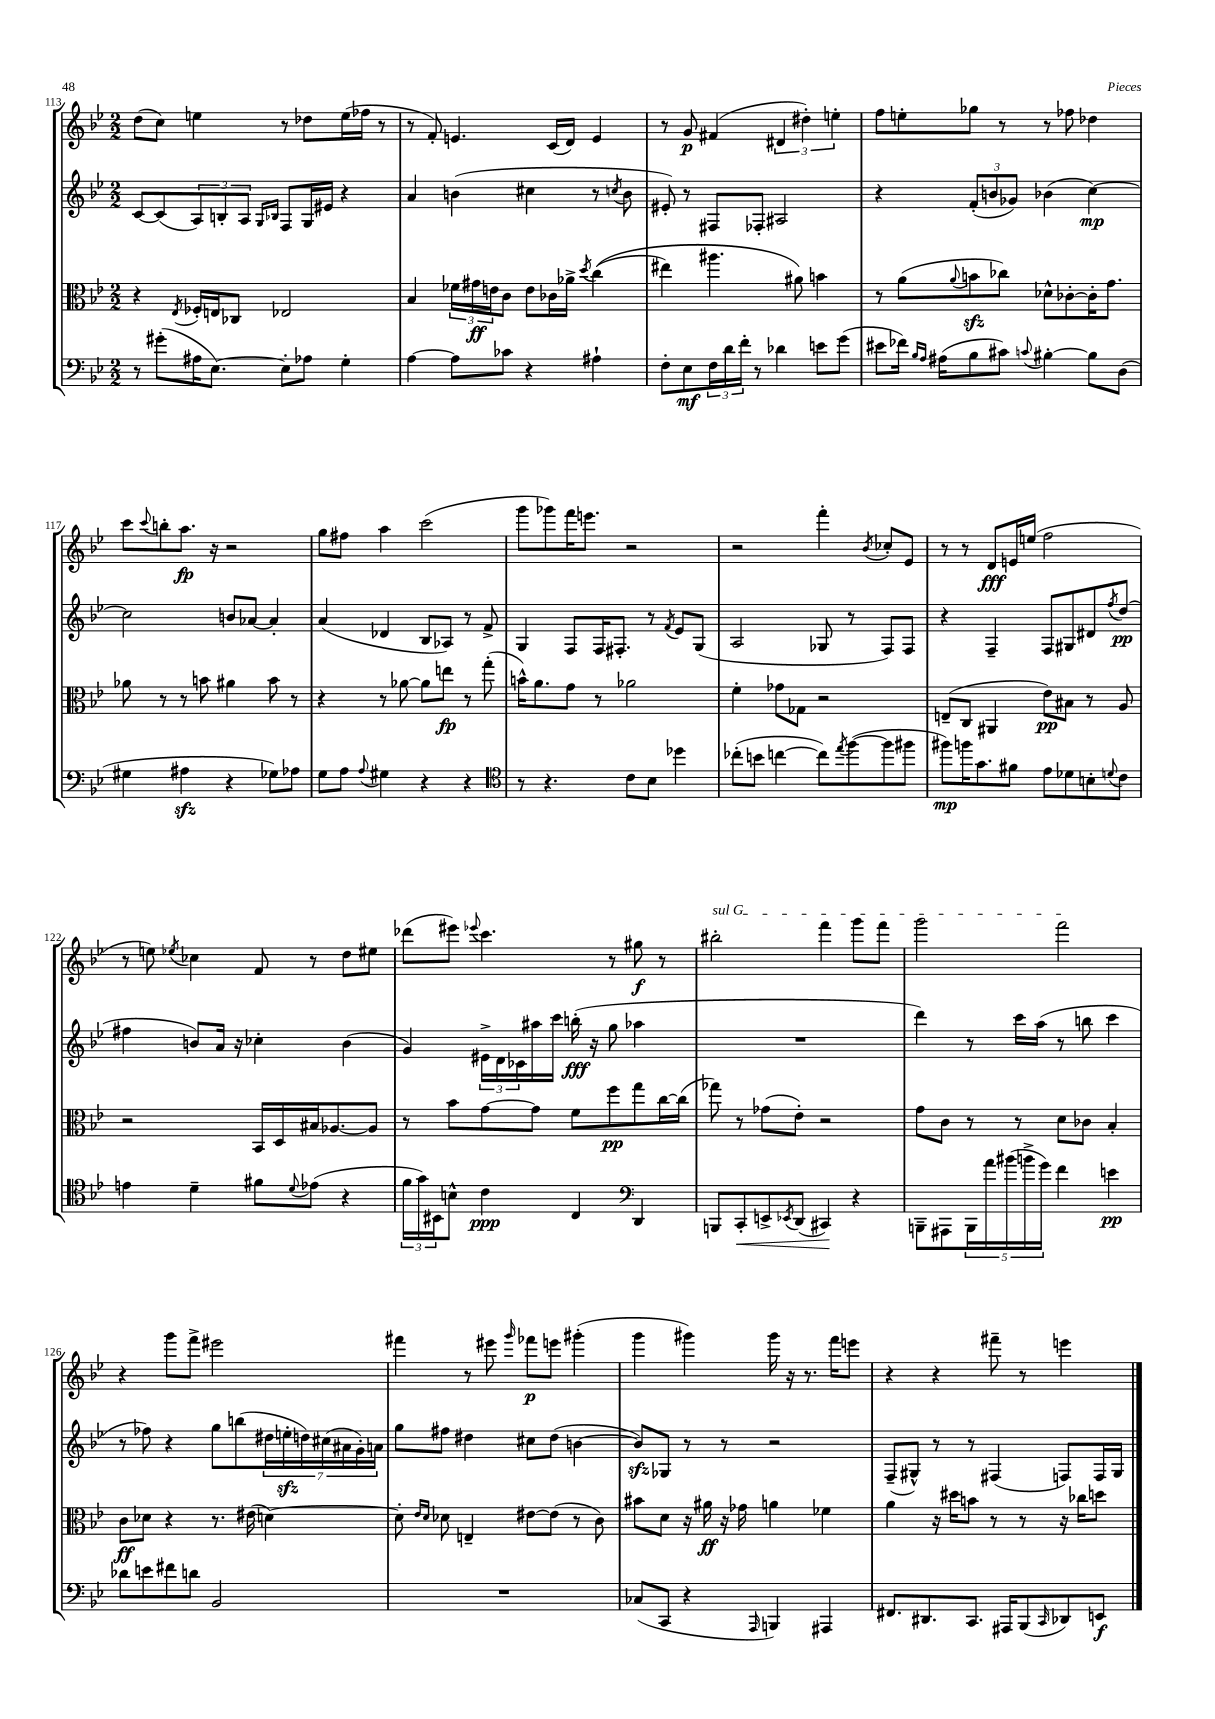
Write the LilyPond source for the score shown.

<<
\new StaffGroup <<
\new Staff = "s0" {
    \clef treble \key bes \major \numericTimeSignature \time 2/2
    d''8( c''8) e''4 r8 des''8 e''16( fes''16 r8 |
    r8 f'8-.) e'4. c'16( d'16) e'4 |
    r8 g'8\p fis'4( \tuplet 3/2 { dis'4 dis''4-.) e''4-. } |
    f''8 e''8-. ges''8 r8 r8 fes''8 des''4 |
    c'''8 \appoggiatura { c'''8 } b''8-. a''8.\fp r16 r2 |
    g''8 fis''8 a''4 c'''2( |
    g'''8 ges'''8) f'''16 e'''8. r2 |
    r2 f'''4-. \acciaccatura { bes'8 } ces''8-. ees'8 |
    r8 r8 d'8\fff e'16 e''16( f''2 |
    r8 e''8) \acciaccatura { ees''8 } ces''4 f'8 r8 d''8 eis''8 |
    des'''8( eis'''8) \appoggiatura { ees'''8 } c'''4. r8 gis''8\f r8 |
    \once \override TextSpanner.bound-details.left.text = \markup { \italic "sul G" } bis''2-.\startTextSpan f'''4 g'''8 f'''8 |
    g'''2 f'''2\stopTextSpan |
    r4 g'''8 f'''8-> eis'''2 |
    fis'''4 r8 eis'''8 \grace { g'''16 } fes'''8\p e'''8 gis'''4-.( |
    g'''4 gis'''4) gis'''16 r16 r8. f'''16 e'''8 |
    r4 r4 fis'''8-- r8 e'''4 \bar "|." |
}
\new Staff = "s1" {
    \clef treble \key bes \major \numericTimeSignature \time 2/2
    c'8~ c'8( \tuplet 3/2 { a8) b8-. a8 } \grace { g16 bes16 } f8 g16 eis'16 r4 |
    a'4 b'4( cis''4 r8 \acciaccatura { c''8 } b'8 |
    eis'8-.) r8 fis8 fes8-. ais2 |
    r4 \tuplet 3/2 { f'8-.( b'8 ges'8) } bes'4( c''4~\mp) |
    c''2 b'8 aes'8~ aes'4-. |
    a'4( des'4 bes8 aes8) r8 f'8-> |
    g4 f8 f16 fis8.-. r8 \acciaccatura { f'8 } ees'8 g8( |
    a2 ges8 r8 f8) f8 |
    r4 f4-- f8 gis8 dis'8 \acciaccatura { f''8 } d''8\pp( |
    fis''4 b'8) a'16 r16 ces''4-. b'4( |
    g'4) \tuplet 3/2 { eis'16-> d'16 ces'16 } ais''16 c'''16 b''16-.\fff( r16 g''8 aes''4 |
    R1 |
    d'''4) r8 c'''16 a''16( r8 b''8 c'''4 |
    r8 fes''8) r4 g''8 b''8( \tuplet 7/4 { dis''16 e''16-.\sfz d''16) cis''16( ais'16 g'16-.) a'16 } |
    g''8 fis''8 dis''4 cis''8 dis''8( b'4~ |
    b'8\sfz) ges8 r8 r8 r2 |
    f8--( gis8-^) r8 r8 fis4( f8) f16 gis16 \bar "|." |
}
\new Staff = "s2" {
    \clef alto \key bes \major \numericTimeSignature \time 2/2
    r4 \acciaccatura { ees8 } fes16-. e16 ces8 ees2 |
    bes4 \tuplet 3/2 { fes'16 gis'16\ff e'16 } c'8 e'8 ces'16 aes'16-> \acciaccatura { d''8 } c''4(\( |
    eis''4) ais''4. ais'8\) b'4 |
    r8 a'8( \appoggiatura { a'8 } b'8\sfz ces''8) des'8-^ ces'8~-. ces'16-. g'8. |
    aes'8 r8 r8 b'8 ais'4 b'8 r8 |
    r4 r8 aes'8~ aes'8 e''8\fp r8 g''8-.( |
    b'16-^) a'8. g'8 r8 aes'2 |
    f'4-. ges'8 ges8 r2 |
    e8--( c8 ais,4 ees'8\pp) bis8 r8 a8 |
    r2 bes,16 d16 bis16 aes8.~ aes8 |
    r8 bes'8 g'8~ g'8 f'8 f''8\pp g''8 c''16~ c''16( |
    ges''8) r8 ges'8( ees'8-.) r2 |
    g'8 c'8 r8 r8 d'8 ces'8 bes4-. |
    c'8\ff des'8 r4 r8. eis'16( d'4~) |
    d'8-. \grace { ees'16 d'16 } des'8 e4-- eis'8~ eis'8( r8 c'8) |
    bis'8 d'8 r16 ais'16\ff r16 ges'16 a'4 fes'4 |
    a'4 r16 dis''16 b'8 r8 r8 r16 ces''16 d''8 \bar "|." |
}
\new Staff = "s3" {
    \clef bass \key bes \major \numericTimeSignature \time 2/2
    r8 gis'8-.( ais16 ees8.~) ees8-. aes8 g4-. |
    a4~ a8 ces'8 r4 ais4-! |
    f8-. ees8\mf \tuplet 3/2 { f16 d'16 f'16-. } r8 des'4 e'8 g'8( |
    eis'8 fes'16) \grace { bes16 a16 } ais16( bes8 cis'8) \appoggiatura { c'8 } bis4~-. bis8 d8( |
    gis4 ais4\sfz r4 ges8) aes8 |
    g8 a8 \appoggiatura { a8 } gis4 r4 r4 |
    \clef tenor r8 r4. c'8 bes8 des''4 |
    ces''8-.( b'8 c''4~ c''8) \acciaccatura { ees''8 } f''8~( f''8 fis''8 |
    fis''8\mp) f''16 g'8. fis'8 ees'8 des'8 b8-. \appoggiatura { d'8 } c'8 |
    e'4 d'4-- fis'8 \appoggiatura { d'8 } ees'8( r4 |
    \tuplet 3/2 { f'16 g'16) bis,16 } b8-^ c'4\ppp c4 \clef bass d,4 |
    b,,8 c,8-.\< e,8-> \acciaccatura { ees,8 } d,8( cis,4\!) r4 |
    b,,8-- ais,,8 \tuplet 5/4 { b,,16 a'16 bis'16( b'16-> g'16) } f'4 e'4\pp |
    des'8 e'8 fis'8 d'8 bes,2 |
    R1 |
    ces8( c,8 r4 \grace { a,,16 } b,,4) ais,,4 |
    fis,8. dis,8. c,8. ais,,16 bes,,8( \grace { c,16 } des,8) e,8\f \bar "|." |
}
>>
>>
\layout { \context { \Score currentBarNumber = #113 } }
